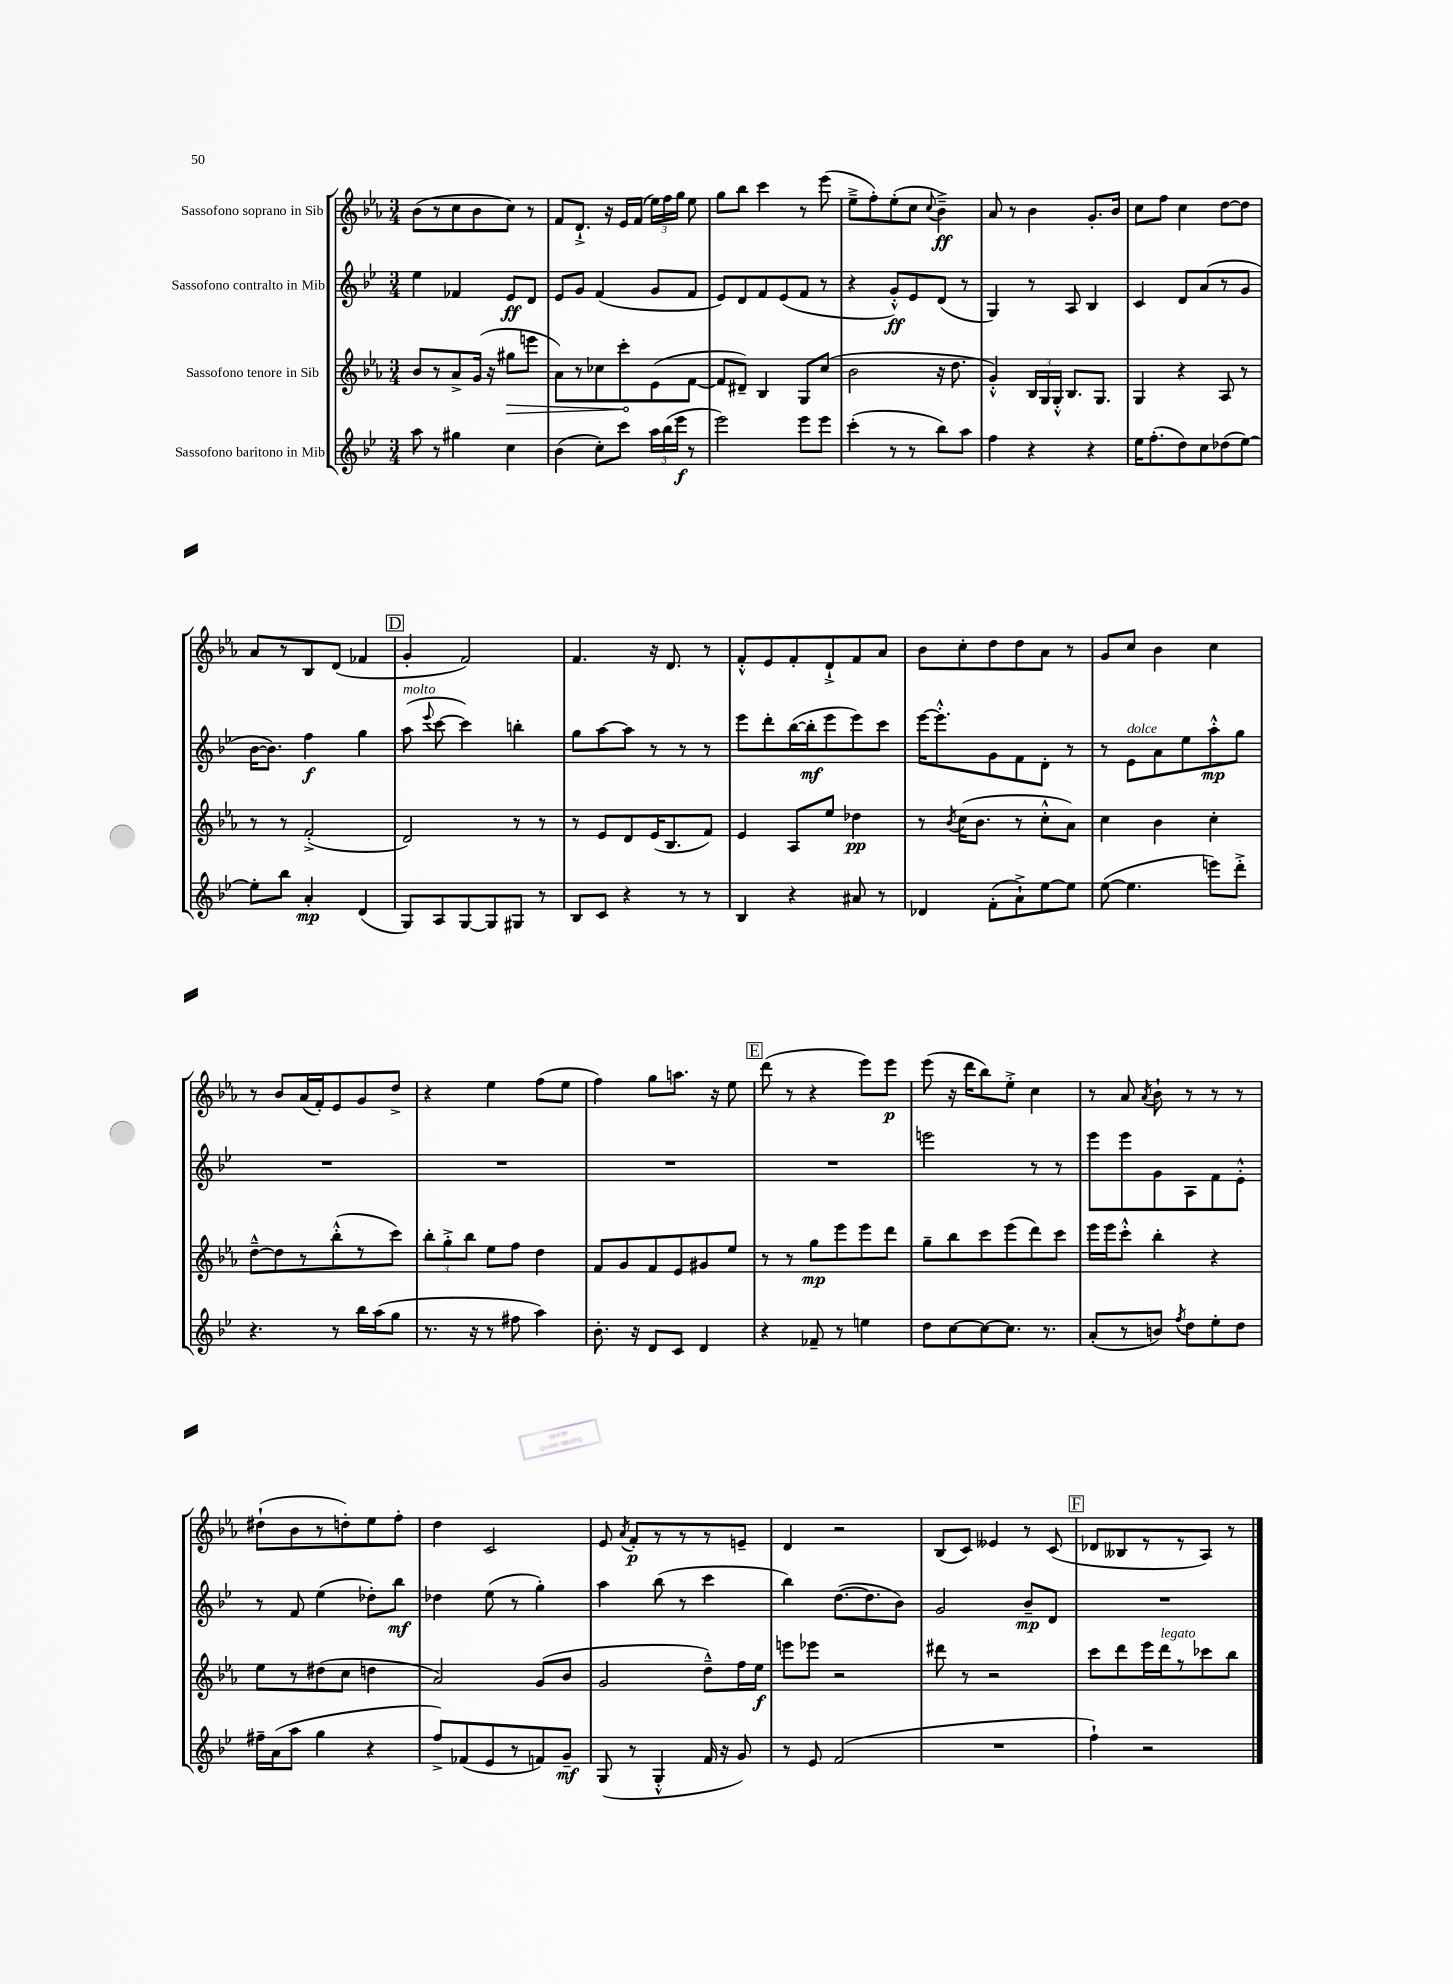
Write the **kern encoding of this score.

**kern	**dynam	**kern	**dynam	**kern	**dynam	**kern	**dynam
*part4	*part4	*part3	*part3	*part2	*part2	*part1	*part1
*staff4	*staff4	*staff3	*staff3	*staff2	*staff2	*staff1	*staff1
*I"Sassofono baritono in Mib	*	*I"Sassofono tenore in Sib	*	*I"Sassofono contralto in Mib	*	*I"Sassofono soprano in Sib	*
*clefG2	*	*clefG2	*	*clefG2	*	*clefG2	*
*k[b-e-]	*	*k[b-e-a-]	*	*k[b-e-]	*	*k[b-e-a-]	*
*M3/4	*	*M3/4	*	*M3/4	*	*M3/4	*
=22	=22	=22	=22	=22	=22	=22	=22
8aa\	.	8b-/L	.	4ee-\	.	(8b-\L	.
8r	.	8r	.	.	.	8r	.
4gg#X\	.	8a-^/	.	4f-X/	.	8cc\	.
.	.	(16g/Jk	.	.	.	8b-\	.
.	.	16r	.	.	.	.	.
!	!	!	!LO:HP:b	!	!	!	!
4cc\	.	8gg#X\L	>	8e-/L	ff	8cc\J)	.
.	.	8eeen\J	.	8d/J	.	8r	.
=23	=23	=23	=23	=23	=23	=23	=23
(4b-\	.	8a-\L)	.	8e-/L	.	8f/L	.
.	.	8r	.	8g/J	.	8.d`^/J	.
8cc'\L)	.	8cc-X\	.	(4f/	.	.	.
.	.	.	.	.	.	16r	.
8ccc\J	.	8ccc'\	.	.	.	16e-/LL	.
.	.	.	.	.	.	(16f/JJ	.
24aa\LL	.	(8e-\	]	8g/L	.	24ee-\LL)	.
(24bb-\	.	.	.	.	.	24ff\	.
24eee-\JJ	f	.	.	.	.	24gg\JJ	.
8r	.	[8f\J	.	8f/J	.	8ee-\	.
=24	=24	=24	=24	=24	=24	=24	=24
2eee-\)	.	8f/L]	.	8e-/L)	.	8gg\L	.
.	.	8d#X~/J)	.	8d/	.	8bb-\J	.
.	.	4B-/	.	8f/	.	4ccc\	.
.	.	.	.	(8e-/	.	.	.
8eee-\L	.	8G/L	.	8f/J	.	8r	.
8eee-\J	.	(8cc/J	.	8r	.	(8eee-\	.
=25	=25	=25	=25	=25	=25	=25	=25
(4ccc'\	.	2b-\	.	4r	.	8ee-~^\L	.
.	.	.	.	.	.	8ff'\)	.
8r	.	.	.	8g'^^/L)	ff	(8ee-'\	.
8r	.	.	.	8e-/	.	8cc\J	.
.	.	.	.	.	.	8qqcc/	.
8bb-\L)	.	16r	.	(8d/J	.	4b-~^\)	ff
.	.	8.dd\	.	.	.	.	.
8aa\J	.	.	.	8r	.	.	.
=26	=26	=26	=26	=26	=26	=26	=26
4ff\	.	4g'^^/)	.	4G/)	.	8a-/	.
.	.	.	.	.	.	8r	.
4r	.	24B-/LL	.	8r	.	4b-\	.
.	.	24G/	.	.	.	.	.
.	.	24G'^^/JJ	.	.	.	.	.
.	.	8.B-/L	.	8A/	.	.	.
4r	.	.	.	4B-/	.	8.g'/L	.
.	.	8.G/J	.	.	.	.	.
.	.	.	.	.	.	16b-/Jk	.
=27	=27	=27	=27	=27	=27	=27	=27
16ee-\KL	.	4G/	.	4c/	.	8cc\L	.
(8.ff'\	.	.	.	.	.	.	.
.	.	.	.	.	.	8ff\J	.
8dd\)	.	4r	.	8d/L	.	4cc\	.
8cc\	.	.	.	(8a/	.	.	.
(8dd-X\	.	8A-/	.	8r	.	[8dd\L	.
[8ee-\J)	.	8r	.	8g/J	.	8dd\J]	.
!!LO:LB:g=z
=28	=28	=28	=28	=28	=28	=28	=28
8ee-'\L]	.	8r	.	[16b-\KL	.	8a-/L	.
.	.	.	.	8.b-\J])	.	.	.
8bb-\J	.	8r	.	.	.	8r	.
4a'/	mp	(2f'^/	.	4ff\	f	8B-/	.
.	.	.	.	.	.	(8d/J	.
(4d/	.	.	.	4gg\	.	4f-X/	.
!!LO:REH:place=s1:t=D
=29	=29	=29	=29	=29	=29	=29	=29
!	!	!	!	!LO:TX:a:i:t=molto	!	!	!
8G/L)	.	2d/)	.	(8aa\	.	4g'/	.
.	.	.	.	8qqeee-/	.	.	.
8A/	.	.	.	[8ccc\	.	.	.
[8G/	.	.	.	4ccc\])	.	2f/)	.
8G/]	.	.	.	.	.	.	.
8G#X/J	.	8r	.	4bbn'\	.	.	.
8r	.	8r	.	.	.	.	.
=30	=30	=30	=30	=30	=30	=30	=30
8B-/L	.	8r	.	8gg\L	.	4.f/	.
8c/J	.	8e-/L	.	[8aa\	.	.	.
4r	.	8d/	.	8aa\J]	.	.	.
.	.	(16e-/K	.	8r	.	16r	.
.	.	8.B-/	.	.	.	8.d/	.
8r	.	.	.	8r	.	.	.
8r	.	8f/J)	.	8r	.	8r	.
=31	=31	=31	=31	=31	=31	=31	=31
4B-/	.	4e-/	.	8eee-\L	.	8f'^^/L	.
.	.	.	.	8ddd'\	.	8e-/	.
4r	.	8A-/L	.	([16bb-\L	.	8f'/	.
.	.	.	.	16bb-'\J]	mf	.	.
.	.	8ee-/J	.	8eee-\	.	8d`^/	.
8a#X/	.	4dd-X\	pp	8eee-\)	.	8f/	.
8r	.	.	.	8ccc\J	.	8a-/J	.
=32	=32	=32	=32	=32	=32	=32	=32
4d-X/	.	8r	.	[16eee-\KL	.	8b-\L	.
.	.	.	.	8.eee-'^^\]	.	.	.
.	.	8qb-/	.	.	.	.	.
.	.	(16cc\KL	.	.	.	8cc'\	.
.	.	8.b-\J	.	.	.	.	.
(8f'\L	.	.	.	8g\	.	8dd\	.
8a`^\)	.	8r	.	8f\	.	8dd\	.
[8ee-\	.	8cc'^^\L	.	8d'\J	.	8a-\J	.
8ee-\J]	.	8a-\J)	.	8r	.	8r	.
=33	=33	=33	=33	=33	=33	=33	=33
([8ee-\	.	4cc\	.	8r	.	8g/L	.
!	!	!	!	!LO:TX:a:i:t=dolce	!	!	!
4.ee-\]	.	.	.	8e-\L	.	8cc/J	.
.	.	4b-\	.	8a\	.	4b-\	.
.	.	.	.	8ee-\	.	.	.
8eeen\L)	.	4cc'\	.	8aa'^^\	mp	4cc\	.
8ddd'^\J	.	.	.	8gg\J	.	.	.
!!LO:LB:g=z
=34	=34	=34	=34	=34	=34	=34	=34
4.r	.	[8dd~^^\L	.	2.r	.	8r	.
.	.	8dd\]	.	.	.	8b-/L	.
.	.	8r	.	.	.	(16a-/L	.
.	.	.	.	.	.	16f'/J)	.
8r	.	(8bb-'^^\	.	.	.	8e-/	.
16bb-\LL	.	8r	.	.	.	8g/	.
(16aa\J	.	.	.	.	.	.	.
8gg\J	.	8ccc\J)	.	.	.	8dd^/J	.
=35	=35	=35	=35	=35	=35	=35	=35
8.r	.	12bb-'\L	.	2.r	.	4r	.
.	.	12gg'^\	.	.	.	.	.
.	.	12bb-\J	.	.	.	.	.
16r	.	.	.	.	.	.	.
8r	.	8ee-\L	.	.	.	4ee-\	.
8ff#X\	.	8ff\J	.	.	.	.	.
4aa\)	.	4dd\	.	.	.	(8ff\L	.
.	.	.	.	.	.	8ee-\J	.
=36	=36	=36	=36	=36	=36	=36	=36
8.b-'\	.	8f/L	.	2.r	.	4ff\)	.
.	.	8g/	.	.	.	.	.
16r	.	.	.	.	.	.	.
8d/L	.	8f/	.	.	.	8gg\L	.
8c/J	.	8e-/	.	.	.	8.aan\J	.
4d/	.	8g#X/	.	.	.	.	.
.	.	.	.	.	.	16r	.
.	.	8ee-/J	.	.	.	8ee-\	.
!!LO:REH:place=s1:t=E
=37	=37	=37	=37	=37	=37	=37	=37
4r	.	8r	.	2.r	.	(8ddd\	.
.	.	8r	.	.	.	8r	.
8f-X~/	.	8gg\L	mp	.	.	4r	.
8r	.	8eee-\	.	.	.	.	.
4een\	.	8eee-\	.	.	.	8eee-\L)	.
.	.	8ddd\J	.	.	.	8eee-\J	p
=38	=38	=38	=38	=38	=38	=38	=38
8dd\L	.	8gg~\L	.	2eeen\	.	(8eee-\	.
[8cc\	.	8bb-\	.	.	.	16r	.
.	.	.	.	.	.	16ddd\KL	.
8cc\_	.	8ccc\	.	.	.	8bb-\)	.
8.cc\J]	.	(8eee-\	.	.	.	8ee-'^\J	.
.	.	8ddd\)	.	8r	.	4cc\	.
8.r	.	.	.	.	.	.	.
.	.	8ccc\J	.	8r	.	.	.
=39	=39	=39	=39	=39	=39	=39	=39
(8a'/L	.	16eee-\LL	.	8eee-\L	.	8r	.
.	.	16eee-\J	.	.	.	.	.
8r	.	8ccc'^^\J	.	8eee-\	.	8a-/	.
.	.	.	.	.	.	8qa-/	.
8bn/J)	.	4bb-'\	.	8g\	.	8b-`\	.
8qff/	.	.	.	.	.	.	.
8dd\L	.	.	.	8A\	.	8r	.
8ee-'\	.	4r	.	8f\	.	8r	.
8dd\J	.	.	.	8e-'^^\J	.	8r	.
!!LO:LB:g=z
=40	=40	=40	=40	=40	=40	=40	=40
16ff#X~\LL	.	8ee-\L	.	8r	.	(8dd#X`\L	.
(16a\J	.	.	.	.	.	.	.
8aa\J	.	8r	.	8f/	.	8b-\	.
4gg\	.	(8dd#X\	.	(4ee-\	.	8r	.
.	.	8cc\J	.	.	.	8ddn'\)	.
4r	.	4ddn\	.	8dd-X'\L)	.	8ee-\	.
.	.	.	.	8bb-\J	mf	8ff'\J	.
=41	=41	=41	=41	=41	=41	=41	=41
8ff^/L)	.	2a-/)	.	4dd-X\	.	4dd\	.
(8f-X/	.	.	.	.	.	.	.
8e-/	.	.	.	(8ee-\	.	2c/	.
8r	.	.	.	8r	.	.	.
8fn/)	.	(8g/L	.	4gg'\)	.	.	.
8g~/J	mf	8b-/J	.	.	.	.	.
=42	=42	=42	=42	=42	=42	=42	=42
(8G/	.	2g/	.	4aa\	.	8e-/	.
.	.	.	.	.	.	8qa-/	.
8r	.	.	.	.	.	8f'/L	p
4G'^^/	.	.	.	(8bb-\	.	8r	.
.	.	.	.	8r	.	8r	.
16f/	.	8dd~^^\L)	.	4ccc\	.	8r	.
16r	.	.	.	.	.	.	.
8g/)	.	16ff\L	.	.	.	8en~/J	.
.	.	16ee-\JJ	f	.	.	.	.
=43	=43	=43	=43	=43	=43	=43	=43
8r	.	8eeen\L	.	4bb-\)	.	4d/	.
8e-/	.	8eee-X\J	.	.	.	.	.
(2f/	.	2r	.	([8.dd\L	.	2r	.
.	.	.	.	8.dd\]	.	.	.
.	.	.	.	8b-\J)	.	.	.
=44	=44	=44	=44	=44	=44	=44	=44
2.r	.	8ddd#X\	.	2g/	.	(8B-/L	.
.	.	8r	.	.	.	8c/J)	.
.	.	2r	.	.	.	4e--X/	.
.	.	.	.	8b-~/L	mp	8r	.
.	.	.	.	8d/J	.	(8c/	.
!!LO:REH:place=s1:t=F
=45	=45	=45	=45	=45	=45	=45	=45
4ff`\)	.	8ccc\L	.	2.r	.	8d-X/L	.
.	.	8ddd\	.	.	.	8B--X/	.
2r	.	16eee-\L	.	.	.	8r	.
!	!	!LO:TX:a:i:t=legato	!	!	!	!	!
.	.	16ddd\J	.	.	.	.	.
.	.	8r	.	.	.	8r	.
.	.	8ccc-X\	.	.	.	8A-/J)	.
.	.	8bb-\J	.	.	.	8r	.
==	==	==	==	==	==	==	==
*-	*-	*-	*-	*-	*-	*-	*-
